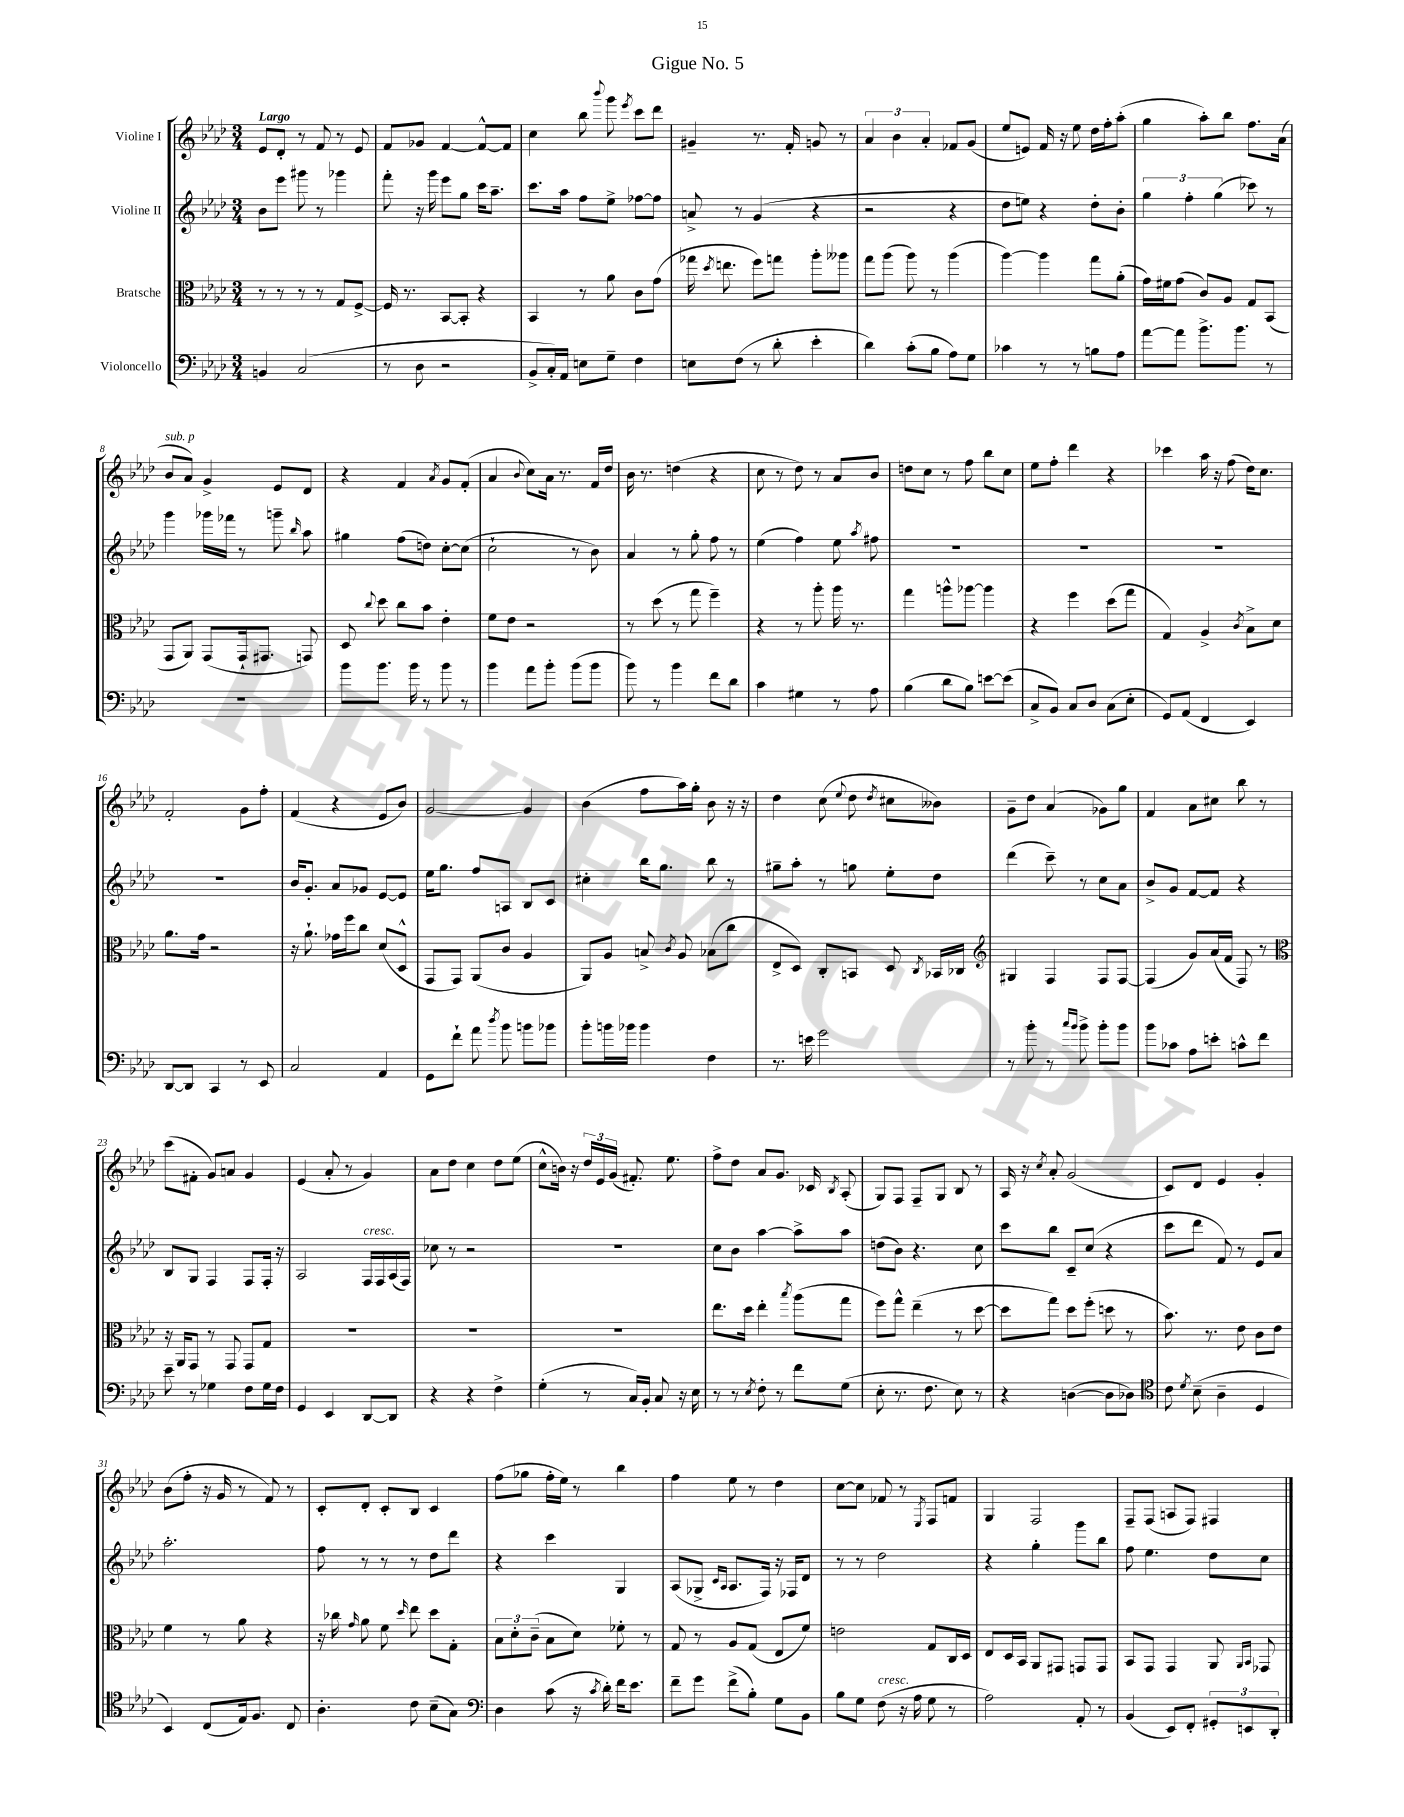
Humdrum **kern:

**kern	**kern	**kern	**kern
*staff4	*staff3	*staff2	*staff1
*clefF4	*clefC3	*clefG2	*clefG2
*k[b-e-a-d-]	*k[b-e-a-d-]	*k[b-e-a-d-]	*k[b-e-a-d-]
*M3/4	*M3/4	*M3/4	*M3/4
4BB/	8r	8b-\L	8e-/L
.	8r	8eee-\J	8d-'/J
(2C/	8r	8ggg#\	8r
.	8r	8r	8f/
.	8G/L	4ggg-\	8r
.	[8F^/J	.	8e-/
=	=	=	=
8r	16F/]	8fff'\	8f/L
.	8.r	.	.
8D-\	.	16r	8g-/J
.	.	16ggg\	.
2r	[8BB-/L	8eee-\L	[4f/
.	8BB-'/]J	8gg\J	.
.	4r	16ccc\LK	8f^^/_L
.	.	8.aa-~\J	.
.	.	.	8f/]J
=	=	=	=
8BB-^/L	4BB-/	8.ccc\L	4cc\
16C'/L)	.	.	.
16AA-/JJ	.	16aa-\Jk	.
8E\L	8r	8ff\L	8bb-\
.	.	.	8qqbbb-/
8G~\J	8a-\	8ee-^\J	8ggg\
.	.	.	8qeee-/
4F\	8c\L	[8ff-\L	8ccc\L
.	(8g\J	8ff-\]J	8ddd-\J
=	=	=	=
8E\L	16gg-\	8a^/	4g#~/
.	8qdd-/	.	.
.	8.ee\	.	.
(8F\J	.	8r	.
8r	8ff\L)	(4g/	8.r
8d-'\	8gg\J	.	.
.	.	.	16f'/
4e-'\	8aa-'\L	4r	8g/
.	8aa--\J	.	8r
=	=	=	=
4d-\)	8gg\L	2r	6a-/
.	(8aa-\J	.	.
.	.	.	6b-\
(8c'\L	8aa-\)	.	.
.	.	.	6a-'/
8B-\J	8r	.	.
8A-\L)	(4aa-\	4r	8f-/L
8G\J	.	.	(8g/J
=	=	=	=
4c-\	[4aa-\)	8dd-\L	8ee-/L
.	.	8ee\J)	8e/J)
8r	4aa-\]	4r	16f/
.	.	.	16r
8r	.	.	8ee-\
8B\L	8gg\L	8dd-'\L	16dd-\LL
.	.	.	16ff'\J
8A-\J	(8a-'\J	8b-'\J	(8aa-'\J
=	=	=	=
[8a-\L	16g\LL)	6gg\	4gg\
.	16f#\J	.	.
8a-\]J	(8g\J	.	.
.	.	6ff'\	.
8.b-^\L	8c/L)	.	8aa-'\L)
.	.	(6gg\	.
.	8A-/J	.	8bb-\J
8.b-\J	.	.	.
.	8G/L	8ccc-\)	8.ff\L
8r	(8BB-/J	8r	.
.	.	.	(16a-\Jk
=	=	=	=
2.r	8GG/L	4ggg\	8b-/L
.	8AA-/J)	.	8a-/J)
.	(8GG/L	16ggg-\LL	4g^/
.	.	16fff-\JJ	.
.	16GG`/k	8r	.
.	8.GG#/J	.	.
.	.	8ggg~\	8e-/L
.	.	16qqbb-/	.
.	8GG/)	8aa-\	8d-/J
=	=	=	=
8b-\L	8D-/	4gg#\	4r
.	8qqcc/	.	.
8.b-\J	8dd-\	.	.
.	8cc\L	(8ff\L	4f/
16b-\	.	.	.
8r	8b-\J	8dd\J)	.
.	.	.	8qa-/
8b-\	4e-'\	[8cc'\L	8g/L
8r	.	(8cc\]J	(8f'/J
=	=	=	=
4b-\	8f\L	2cc`\	4a-/
.	8e-\J	.	.
.	.	.	8qqb-/
8a-\L	2r	.	8cc\L)
8b-'\J	.	.	16a-\Jk
.	.	.	8.r
(8b-\L	.	8r	.
8b-\J	.	8b-\)	16f/LL
.	.	.	16dd-/JJ
=	=	=	=
8b-\)	8r	4a-/	16b-\
.	.	.	8.r
8r	(8dd-\	.	.
4b-\	8r	8r	(4dd\
.	8gg\	8gg'\	.
8f\L	4ff~\)	8ff\	4r
8d-\J	.	8r	.
=	=	=	=
4c\	4r	(4ee-\	8cc\
.	.	.	8r
4G#\	8r	4ff\)	8dd-\)
.	8aa-'\	.	8r
8r	16aa-\	8ee-\	8a-/L
.	8.r	.	.
.	.	8qaa-/	.
8A-\	.	8ff#\	8b-/J
=	=	=	=
(4B-\	4gg\	2.r	8dd\L
.	.	.	8cc\J
8d-\L	8aa^^\L	.	8r
8B-\J)	[8aa-\J	.	8ff\
[8e\L	4aa-\]	.	8bb-\L
(8e\]J	.	.	8cc\J
=	=	=	=
8C^/L	4r	2.r	8ee-\L
8BB-/J)	.	.	8ff'\J
8C/L	4ff\	.	4ddd-\
8D-/J	.	.	.
(8C\L	(8dd-\L	.	4r
8E-'\J	8gg\J	.	.
=	=	=	=
8GG/L)	4G/)	2.r	4ccc-\
(8AA-/J	.	.	.
4FF/	4A-^/	.	16aa-\
.	.	.	16r
.	.	.	(8ff\
.	8qc/	.	.
4EE-/)	8B-^\L	.	16dd-\LK)
.	.	.	8.cc\J
.	8d-\J	.	.
=	=	=	=
[8DD-/L	8.a-\L	2.r	2f'/
8DD-/]J	.	.	.
.	16g\Jk	.	.
4CC/	2r	.	.
8r	.	.	8g\L
8EE-/	.	.	8ff'\J
=	=	=	=
2C/	16r	16b-/LK	(4f/
.	8.a-`\	8.g'/J	.
.	16g-\LL	8a-/L	4r
.	16ff\J	.	.
.	8cc\J	8g-/J	.
4AA-/	(8d-/L	[8e-/L	8e-/L
.	8D-^^/J	8e-/]J	8b-/J)
=	=	=	=
8GG\L	8GG/L	16ee-\LK	[2g/
.	.	8.gg\J	.
8f`\J	8GG/J)	.	.
8a-\	(8AA-/L	8ff/L	.
8qdd-/	.	.	.
8b-\	8c/J	8A/J	.
8b\L	4A-/	8B-/L	4g/]
8b-\J	.	8c/J	.
=	=	=	=
8b-'\L	8AA-/L)	4cc#'\	(4b-\
16b\L	8A-/J	.	.
16b-\JJ	.	.	.
4b-\	8B^/	16bb-\LK	8ff\L
.	.	8.gg\J	.
.	8qc/	.	.
.	8A-/	.	16aa-\L)
.	.	.	16gg'\JJ
4F\	(8B-\L	8bb-\	8b-\
.	8cc\J	8r	16r
.	.	.	16r
=	=	=	=
8.r	8E-^/L	8gg#~\L	4dd-\
.	8D-/J)	8aa-'\J	.
16e\	.	.	.
2g\	8C'/L	8r	(8cc\
.	.	.	8qqee-/
.	8BB/J	8gg\	8dd-\
.	.	.	8qdd-/
.	8D-/	8ee-'\L	8cc#\L
.	8qC/	.	.
.	16BB-/LL	8dd-\J	8b--\J)
.	16C-/JJ	.	.
=	=	=	=
*	*clefG2	*	*
8r	4G#/	(4ddd-\	8g~\L
8b-'\	.	.	8dd-\J
8r	4F/	8ccc~\)	(4a-/
16qqcc/LL	.	.	.
16qqb-/JJ	.	.	.
8b-^\	.	8r	.
8b-'\L	8F/L	8cc\L	8g-\L)
8b-\J	[8F/J	8a-\J	8gg\J
=	=	=	=
8b-\L	(4F/]	8b-^/L	4f/
8c-\J	.	8g/J	.
8A-\L	8g/L)	[8f/L	8a-\L
8e'\J	(16a-/L	8f/]J	8cc#\J
.	16f/JJ	.	.
8c^^\L	8F/)	4r	8bb-\
8f\J	8r	.	8r
=	=	=	=
*	*clefC3	*	*
8e-~\	16r	8B-/L	(8ccc\L
.	16AA-/LK	.	.
8r	8GG/J	8G/J	8f#'\J
4G-\	8r	4F/	8g/L)
.	8GG/	.	8a/J
8F\L	8GG/L	8F/L	4g/
16G-\L	8G/J	16F'/Jk	.
16F\JJ	.	16r	.
=	=	=	=
4GG/	2.r	2A-/	(4e-/
4EE-/	.	.	8a-'/
.	.	.	8r
[8DD-/L	.	16F/LL	4g/)
.	.	16F/	.
8DD-/]J	.	(16A-/	.
.	.	16F/JJ)	.
=	=	=	=
4r	2.r	8cc-\	8a-\L
.	.	8r	8dd-\J
4r	.	2r	4cc\
4F^\	.	.	8dd-\L
.	.	.	(8ee-\J
=	=	=	=
(4G'\	2.r	2.r	8cc^^\L
.	.	.	16b\Jk)
.	.	.	16r
8r	.	.	24dd-/LL
.	.	.	24e-/
.	.	.	(24g/JJ
16C/LL)	.	.	8.f#'/)
16BB-'/JJ	.	.	.
8C/	.	.	.
.	.	.	8.ee-\
16r	.	.	.
16E-\	.	.	.
=	=	=	=
8r	8.ee-\L	8cc\L	8ff^\L
8r	.	8b-\J	8dd-\J
.	16dd-\Jk	.	.
8qE-/	.	.	.
8F'\	4ee-'\	[4aa-\	8a-/L
8r	.	.	8.g/J
.	8qbb-/	.	.
8f\L	(8aa-\L	8aa-^\]L	.
.	.	.	16c-/
.	.	.	8qB-/
(8G\J	8gg\J	8aa-\J	(8A-'/
=	=	=	=
8E-'\	8ff\L)	(8dd\L	8G/L)
8.r	8gg^^\J	8b-\J)	8F/J
.	(4ee-~\	4.r	8F~/L
8.F\	.	.	.
.	.	.	8G/J
8E-\)	8r	.	8B-/
8r	[8dd-\	8cc\	8r
=	=	=	=
4r	8dd-\]L	8ccc\L	16A-/
.	.	.	16r
.	.	.	8qcc/
.	8gg\J)	8bb-\J	8a-'/
([4D\	8dd-\L	8c~/L	(2g/
.	(8ff'\J	(8cc/J	.
8D\]L	8dd\	4r	.
8D-\J)	8r	.	.
=	=	=	=
*clefC4	*	*	*
8c\	8.b-\)	8ccc\L	8c/L)
8qd-/	.	.	.
(8B-~\	.	8ddd-\J	8d-/J
.	8.r	.	.
4A-~\	.	8f/)	4e-/
.	8e-\	8r	.
4D-/	8c\L	8e-/L	4g'/
.	8e-\J	8a-/J	.
=	=	=	=
4BB-/)	4f\	2.aa-'\	(8b-\L
.	.	.	8ff'\J
(8C/L	8r	.	16r
.	.	.	16g/
16E-/k)	8a-\	.	8r
8.F/J	.	.	.
.	4r	.	8f/)
8C/	.	.	8r
=	=	=	=
4.A-'\	16r	8ff\	8c'/L
.	16cc-\	.	.
.	16qqg/	.	.
.	8a-\	8r	8d-'/J
.	8f\	8r	8c'/L
.	16qqdd-/	.	.
8c\	8ee-\	8r	8B-/J
(8B-~\L	8dd-\L	8dd-\L	4c/
8G\J)	8G'\J	8ddd-\J	.
=	=	=	=
*clefF4	*	*	*
4D-\	12B-\L	4r	(8ff\L
.	12d-'\	.	.
.	.	.	8gg-\J
.	(12c~\J	.	.
(8c\	8B-\L	4ccc\	16ff'\LL
.	.	.	16ee-\JJ)
16r	8d-\J)	.	8r
8qc/	.	.	.
16d-'\)	.	.	.
16f\LK	8f-'\	4G/	4bb-\
8.e-\J	.	.	.
.	8r	.	.
=	=	=	=
8f~\L	8G/	(8A-/L	4ff\
8g\J	8r	8G-^/J	.
.	.	16qqc/LL	.
.	.	16qqA-/JJ	.
(8f^\L	8A-/L	8.A-/L	8ee-\
8B-'\J)	(8G/J	.	8r
.	.	16F/Jk)	.
8G\L	8E-/L	16r	4dd-\
.	.	16F-/LK	.
8BB-\J	8f/J)	8d-/J	.
=	=	=	=
8B-\L	2e\	8r	[8cc\L
8G\J	.	8r	8cc\]J
(8F\	.	2dd-\	8f-/
16r	.	.	8r
16A-\	.	.	.
.	.	.	8qE-/
8G\	8G/L	.	8F/L
8r	16C/L	.	8f/J
.	16D-/JJ	.	.
=	=	=	=
2A-\)	8E-/L	4r	4G/
.	16D-/L	.	.
.	16BB-/JJ	.	.
.	8AA-/L	4gg'\	2F/
.	8GG#/J	.	.
8AA-'/	8GG/L	8ggg\L	.
8r	8GG/J	8bb-\J	.
=	=	=	=
(4BB-/	8BB-/L	8ff\	8F~/L
.	8GG/J	4.ee-\	(8F/J
8EE-/L)	4GG/	.	8A/L
8FF'/J	.	.	8F/J)
12GG#'/L	8AA-/	8dd-\L	4F#/
12EE/	.	.	.
.	16qqAA-/LL	.	.
.	16qqBB-/JJ	.	.
.	8GG-/	8cc\J	.
12DD-'/J	.	.	.
==	==	==	==
*-	*-	*-	*-
